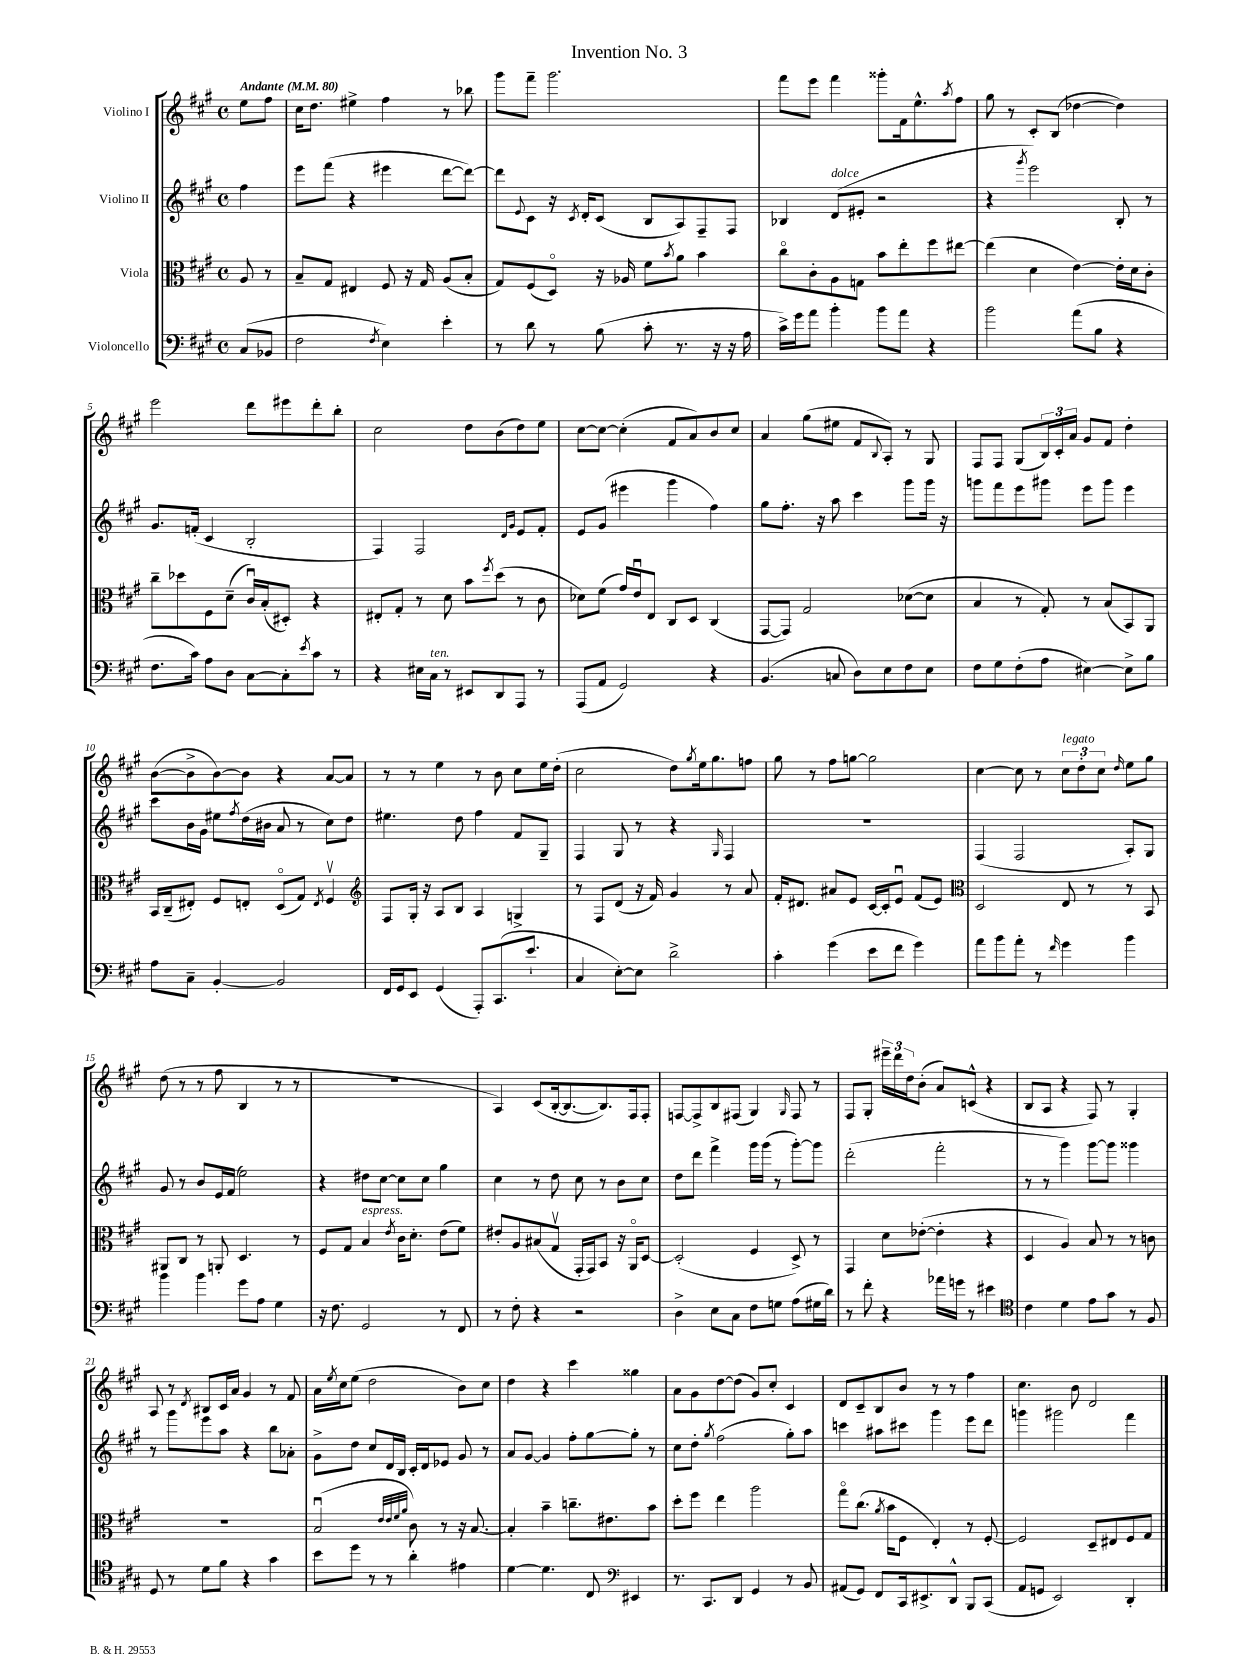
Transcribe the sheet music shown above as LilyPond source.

\header { title = "Invention No. 3" }
<<
\new StaffGroup <<
\new Staff = "s0" \with { instrumentName = "Violino I" } {
    \clef treble \key a \major \defaultTimeSignature \time 4/4 \partial 4 \tempo "Andante" 4 = 80
    e''8 fis''8 |
    cis''16 d''8. eis''4-> fis''4 r8 bes''8 |
    gis'''8 fis'''8-- gis'''2. |
    fis'''8 e'''8 fis'''4 gisis'''8-. fis'16 e''8.-^ \acciaccatura { a''8 } fis''8 |
    gis''8 r8 cis'8-. b8( des''4~ des''4) |
    e'''2 d'''8 eis'''8 d'''8-. b''8-. |
    cis''2 d''8 b'8( d''8) e''8 |
    cis''8~ cis''8~ cis''4-.( fis'8 a'8) b'8 cis''8 |
    a'4 gis''8( eis''8 fis'8 \appoggiatura { b8 } a8-.) r8 gis8 |
    fis8 fis8 gis8( \tuplet 3/2 { b16) cis'16-. a'16 } gis'8 fis'8 d''4-. |
    b'8~( b'8-> b'8~) b'8 r4 a'8~ a'8 |
    r8 r8 e''4 r8 b'8 cis''8 e''16 d''16-.( |
    cis''2 d''8) \acciaccatura { gis''8 } e''16 gis''8. f''8 |
    gis''8 r8 fis''8 g''8~ g''2 |
    cis''4~ cis''8 r8 \tuplet 3/2 { cis''8^\markup { \italic "legato" } d''8-. cis''8 } \grace { d''16 } e''8 gis''8 |
    d''8( r8 r8 fis''8 b4 r8 r8 |
    R1 |
    a4) cis'8( b16~-. b8.~ b8.) fis16 fis8-. |
    f8~ f8-> b8 fis8( gis4) \grace { gis16 } fis8 r8 |
    fis8 gis8-. \tuplet 3/2 { eis'''16-- d'''16 d''16 } b'8-.( a'8) c'8-^( r4 |
    b8 a8 r4 fis8) r8 gis4-. |
    a8 r8 \acciaccatura { d'8 } bis8 cis'16 a'16 gis'4 r8 fis'8 |
    a'16 \acciaccatura { e''8 } cis''16 e''8( d''2 b'8) cis''8 |
    d''4 r4 cis'''4 gisis''4 |
    a'8 gis'8 d''8~ d''8( gis'8) cis''8-. cis'4 |
    d'8 cis'8-- b8 b'8 r8 r8 fis''4 |
    cis''4. b'8 d'2 \bar "|." |
}
\new Staff = "s1" \with { instrumentName = "Violino II" } {
    \clef treble \key a \major \defaultTimeSignature \time 4/4 \partial 4
    fis''4 |
    e'''8 fis'''8( r4 eis'''4 d'''8~ d'''8~) |
    d'''8 \appoggiatura { e'8 } cis'8 r16 \acciaccatura { cis'8 } d'16-. cis'8( b8 a8) fis8-- fis8 |
    bes4 d'8^\markup { \italic "dolce" }( eis'8-. r2 |
    r4 \acciaccatura { gis'''8 } e'''2) b8-. r8 |
    gis'8. f'16-.( cis'4 b2-. |
    fis4) fis2 \grace { d'16 gis'16 } e'8 fis'8-. |
    e'8 gis'8( eis'''4 gis'''4 fis''4) |
    gis''8 fis''8.-. r16 a''8 cis'''4 gis'''8 gis'''16 r16 |
    g'''8 fis'''8 e'''8 gis'''8 e'''8 gis'''8 e'''4 |
    cis'''8 b'16 gis'16 eis''8 \acciaccatura { fis''8 } d''16( bis'16 a'8 r8 cis''8) d''8 |
    eis''4. d''8 fis''4 fis'8 gis8-- |
    fis4 gis8 r8 r4 \grace { gis16 } fis4 |
    R1 |
    fis4( fis2 a8-.) gis8 |
    gis'8 r8 b'8 e'16 fis'16( e''2) |
    r4 dis''8 cis''8~ cis''8 cis''8 gis''4 |
    cis''4 r8 d''8 cis''8 r8 b'8 cis''8 |
    d''8 d'''8 fis'''4-> gis'''16 gis'''16( r8 gis'''8~-.) gis'''8 |
    d'''2-.( fis'''2-. |
    r8 r8 gis'''4) gis'''8~ gis'''8 gisis'''4 |
    r8 gis'''8 e'''8 a''8 r4 b''8 aes'8-. |
    gis'8-> d''8 cis''8 d'16 b16 cis'16-. d'16 ees'8 gis'8 r8 |
    a'8 gis'8~ gis'4 fis''8-. gis''8~ gis''8-. r8 |
    cis''8 d''8-. \acciaccatura { gis''8 } fis''2( gis''8-.) a''8 |
    c'''4 ais''8 cis'''8 gis'''4 e'''8 d'''8 |
    g'''4 gis'''2 fis'''4 \bar "|." |
}
\new Staff = "s2" \with { instrumentName = "Viola" } {
    \clef alto \key a \major \defaultTimeSignature \time 4/4 \partial 4
    a8 r8 |
    b8-- gis8 eis4 fis8 r16 gis16 a8( b8-. |
    gis8) fis8( d8\flageolet) r16 aes16 fis'8 \acciaccatura { b'8 } a'8 b'4 |
    cis''8\flageolet cis'8-. a8 g8 b'8 e''8-. fis''8 eis''8~ |
    eis''4( d'4 e'4~) e'16-. d'16 cis'8-. |
    cis''8-- des''8 fis8 d'8--( cis'16\downbow) b16-.( dis8-.) r4 |
    eis8-. gis8-. r8 d'8 b'8 \acciaccatura { fis''8 } d''8( r8 cis'8 |
    des'8) fis'8( gis'16) e'16\downbow e8 cis8 d8 cis4( |
    gis,8~ gis,8) gis2 des'8~( des'8 |
    b4 r8 gis8-.) r8 b8( b,8) a,8 |
    b,16 cis16--( eis8-.) fis8 e8-. d8\flageolet( gis8) \acciaccatura { e8 } fis4\upbow |
    \clef treble fis8 gis16-. r16 a8 b8 a4 g4-> |
    r8 fis8 d'8( r16 fis'16) gis'4 r8 a'8 |
    fis'16-. dis'8. ais'8 e'8 cis'16~ cis'16-. e'8\downbow fis'8( e'8) |
    \clef alto d2 e8 r8 r8 b,8 |
    ais,8 cis8 r8 a,8-. d4. r8 |
    fis8 gis8 b4^\markup { \italic "espress." } \acciaccatura { e'8 } cis'16 d'8.-. e'8( fis'8) |
    eis'8-. a8 bis8( gis8\upbow gis,16-. gis,16) b,8 r16 a,16\flageolet d8~ |
    d2-.( fis4 d8->) r8 |
    gis,4 d'8 ees'8~-.( ees'4-. r4 |
    d4 a4) b8 r8 r8 c'8 |
    R1 |
    b2\downbow( \grace { e'32 e'32 fis'32 a'32 } cis'8) r8 r16 b8.~ |
    b4-. b'4-- c''8.-- eis'8. b'8 |
    d''8-. fis''8 e''4 a''2 |
    gis''8\flageolet cis''8.( \acciaccatura { a'8 } b'16 fis8 e4-.) r8 fis8~-. |
    fis2 d8-- eis8 fis8 gis8 \bar "|." |
}
\new Staff = "s3" \with { instrumentName = "Violoncello" } {
    \clef bass \key a \major \defaultTimeSignature \time 4/4 \partial 4
    cis8( bes,8 |
    fis2 \acciaccatura { fis8 } e4) e'4-. |
    r8 d'8 r8 b8( cis'8-. r8. r16 r16 a16 |
    cis'16->) gis'16 a'8 b'4-. b'8 a'8 r4 |
    b'2 a'8( b8 r4 |
    fis8. cis'16) a8 d8 cis8~ cis8-. \acciaccatura { e'8 } cis'8 r8 |
    r4 eis16 cis16^\markup { \italic "ten." } r8 eis,8 d,8 a,,8 r8 |
    a,,8( a,8 gis,2) r4 |
    b,4.( c8 d8) e8 fis8 e8 |
    fis8 gis8 fis8-.( a8 eis4~) eis8-> b8 |
    a8 cis8-- b,4~-. b,2 |
    fis,16 gis,16 e,8 gis,4( a,,8-.) cis,8.( e'8.-! |
    cis4 e8~-.) e8 d'2-> |
    cis'4-. gis'4( e'8 fis'8 gis'4) |
    a'8 b'8 a'8-. r8 \grace { fis'16 } gis'4 b'4 |
    b'4 b'4 gis'8 a8 gis4 |
    r16 fis8. gis,2 r8 fis,8 |
    r8 fis8-. r4 r2 |
    d4-> e8 cis8 fis8 g8 a8( gis16 d'16) |
    r8 fis'8-. r4 aes'16 g'16 r8 eis'4 |
    \clef tenor cis'4 d'4 e'8 gis'8 r8 fis8 |
    d8 r8 d'8 fis'8 r4 gis'4 |
    b'8 d''8 r8 r8 a'4-. eis'4 |
    d'4~ d'4. cis8 \clef bass eis,4 |
    r8. cis,8. d,8 gis,4 r8 b,8 |
    ais,8( gis,8) fis,8 cis,16 eis,8.-> d,8-^ b,,8 cis,8( |
    a,8 g,8 e,2) d,4-. \bar "|." |
}
>>
>>
